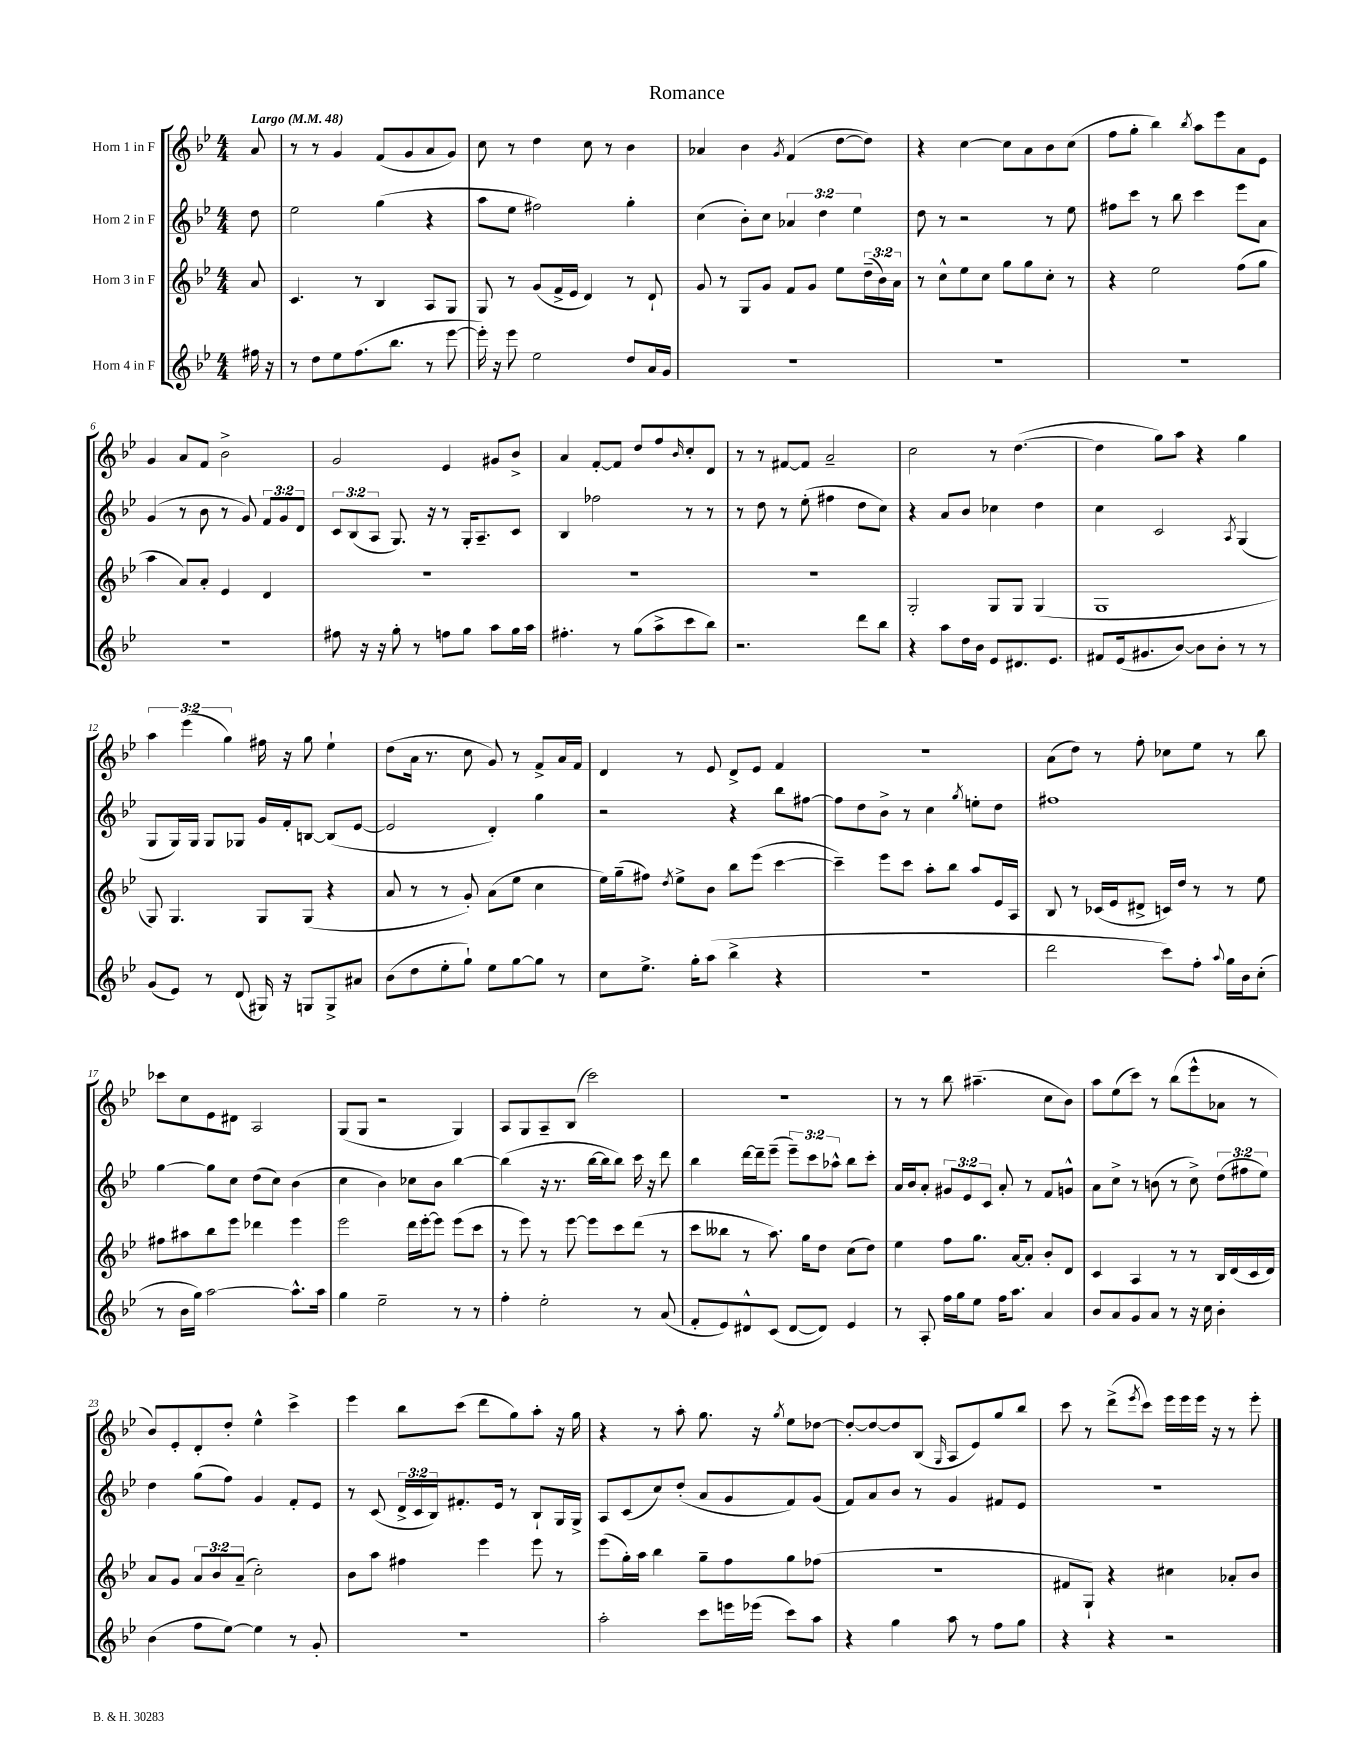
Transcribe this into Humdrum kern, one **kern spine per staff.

**kern	**kern	**kern	**kern
*staff4	*staff3	*staff2	*staff1
*clefG2	*clefG2	*clefG2	*clefG2
*k[b-e-]	*k[b-e-]	*k[b-e-]	*k[b-e-]
*M4/4	*M4/4	*M4/4	*M4/4
*MM48	*MM48	*MM48	*MM48
16ff#\	8a/	8dd\	8a/
16r	.	.	.
=	=	=	=
8r	4.c/	2ee-\	8r
8dd\L	.	.	8r
8ee-\	.	.	4g/
(8.ff\	8r	.	.
.	4B-/	(4gg\	(8f/L
8.bb-\J	.	.	.
.	.	.	8g/
8r	8A/L	4r	8a/
[8eee-\	8G/J	.	8g/J)
=	=	=	=
16eee-'\])	8G/	8aa\L	8cc\
16r	.	.	.
8eee-\	8r	8ee-\J	8r
2ee-\	(8g/L	2ff#\)	4dd\
.	16f^/L	.	.
.	16e-/JJ	.	.
.	4d/)	.	8cc\
.	.	.	8r
8dd/L	8r	4gg'\	4b-\
16a/L	8d`/	.	.
16g/JJ	.	.	.
=	=	=	=
1r	8g/	(4cc\	4a-/
.	8r	.	.
.	8G/L	8b-'\L)	4b-\
.	8g/J	8cc\J	.
.	.	.	8qg/
.	8f/L	6a-/	(4f/
.	8g/J	.	.
.	.	6dd\	.
.	8ee-\L	.	[8dd\L
.	.	6ee-\	.
.	(24dd~\L	.	8dd\]J)
.	24b-\)	.	.
.	24a\JJ	.	.
=	=	=	=
1r	8r	8dd\	4r
.	8cc^^\L	8r	.
.	8ee-\	2r	[4cc\
.	8cc\J	.	.
.	8gg\L	.	8cc\]L
.	8gg\	.	8a\
.	8cc'\J	8r	8b-\
.	8r	8ee-\	(8cc\J
=	=	=	=
1r	4r	8ff#\L	8ff\L
.	.	8ccc\J	8gg'\J
.	2ee-\	8r	4bb-\)
.	.	8bb-\	.
.	.	.	8qbb-/
.	.	4ccc\	8aa\L
.	.	.	8eee-\
.	(8ff\L	8eee-\L	8a\
.	8gg\J	8a\J	8e-\J
=	=	=	=
1r	4aa\	(4g/	4g/
.	8a/L)	8r	8a/L
.	8a'/J	8b-\	8f/J
.	4e-/	8r	2b-^\
.	.	8g/)	.
.	4d/	12f/L	.
.	.	12g/	.
.	.	12d/J	.
=	=	=	=
8ff#\	1r	12c/L	2g/
.	.	(12B-/	.
16r	.	.	.
.	.	12A/J	.
16r	.	.	.
8gg'\	.	8.G/)	.
8r	.	.	.
.	.	16r	.
8ff\L	.	8r	4e-/
8gg\J	.	16G'/LK	.
.	.	8.A~/	.
8aa\L	.	.	8g#/L
16gg\L	.	8c/J	8b-^/J
16aa\JJ	.	.	.
=	=	=	=
4.ff#'\	1r	4B-/	4a/
.	.	2ff-\	[8f'/L
8r	.	.	8f/]J
(8gg\L	.	.	8dd/L
8aa^\	.	.	8ff/
.	.	.	16qqb-/
8ccc\	.	8r	8cc'/
8bb-\J)	.	8r	8d/J
=	=	=	=
2.r	1r	8r	8r
.	.	8dd\	8r
.	.	8r	[8f#/L
.	.	(8ee-'\	8f#/]J
.	.	4ff#\	2a~/
8ddd\L	.	8dd\L	.
8bb-\J	.	8cc\J)	.
=	=	=	=
4r	2G'/	4r	2cc\
8aa\L	.	8a/L	.
16dd\L	.	8b-/J	.
16b-\JJ	.	.	.
8e-/L	8G/L	4cc-\	8r
8.d#/	8G/J	.	([4.dd\
.	(4G/	4dd\	.
8.e-/J	.	.	.
=	=	=	=
8f#/L	1G	4cc\	4dd\]
(16e-/k	.	.	.
8.g#/	.	.	.
.	.	2c/	8gg\L)
[8b-/J)	.	.	8aa\J
8b-\]L	.	.	4r
8b-'\J	.	.	.
.	.	8qA/	.
8r	.	(4G/	4gg\
8r	.	.	.
=	=	=	=
(8g/L	8G/)	8G/L	6aa\
8e-/J)	4.G/	16G/L)	.
.	.	.	(6eee-\
.	.	16G/JJ	.
8r	.	8G/L	.
.	.	.	6gg\)
(8d/	.	8G-/J	.
16G#/)	8G/L	16g/LL	16ff#\
16r	.	16f'/J	16r
8G/L	(8G/J	[8B/J	8gg\
8G^/	4r	(8B/]L	4ee-`\
8a#/J	.	[8e-/J	.
=	=	=	=
(8b-\L	8a/	2e-/]	(8dd\L
8dd\	8r	.	16a\Jk
.	.	.	8.r
8ee-'\	8r	.	.
8gg`\J)	8g'/)	.	8cc\
8ee-\L	(8a\L	4d'/)	8g/)
[8gg\	8ee-\J	.	8r
8gg\]J	4cc\	4gg\	8f^/L
8r	.	.	16a/L
.	.	.	16f/JJ
=	=	=	=
8cc\L	16ee-\LL)	2r	4d/
.	(16gg~\J	.	.
8.ee-^\J	8ff#\J)	.	.
.	8qdd/	.	.
.	8ee-^\L	.	8r
16gg'\LK	.	.	.
(8aa\J	8b-\J	.	8e-/
4bb-^\	8bb-\L	4r	8d^/L
.	(8eee-\J	.	8e-/J
4r	[4ccc\	8bb-\L	4f/
.	.	[8ff#\J	.
=	=	=	=
1r	4ccc~\])	8ff#\]L	1r
.	.	8dd\	.
.	8eee-\L	8b-^\J	.
.	8ccc\J	8r	.
.	8aa'\L	4cc\	.
.	8bb-\J	.	.
.	.	8qgg/	.
.	8aa/L	8ee'\L	.
.	16e-/L	8dd\J	.
.	16A/JJ	.	.
=	=	=	=
2ddd\	8B-/	1ff#	(8a\L
.	8r	.	8dd\J)
.	(16c-/LL	.	8r
.	16e-/J	.	.
.	8d#^/J	.	8ff'\
8ccc\L)	16c/LL)	.	8cc-\L
.	16dd/JJ	.	.
8ff'\J	8r	.	8ee-\J
8qqaa/	.	.	.
16gg\LL	8r	.	8r
16b-\J	.	.	.
(8cc'\J	8ee-\	.	8bb-\
=	=	=	=
8r	8ff#\L	[4gg\	8ccc-\L
16b-\LL	8aa#\	.	8cc\
16gg\JJ)	.	.	.
[2aa\	8bb-\	8gg\]L	8e-\
.	8eee-\J	8cc\J	8d#\J
.	4ddd-\	(8dd\L	2A/
.	.	8cc\J)	.
8.aa^^\]L	4eee-\	(4b-\	.
16aa\Jk	.	.	.
=	=	=	=
4gg\	2eee-\	4cc\	(8G/L
.	.	.	8G/J
2ee-~\	.	4b-\)	2r
.	16ddd\LL	8cc-\L	.
.	[16eee-'\J	.	.
.	8eee-\]J	8b-\J	.
8r	(8eee-\L	[4bb-\	4G/)
8r	8ccc\J	.	.
=	=	=	=
4ff'\	8r	(4bb-\]	8A/L
.	8eee-\)	.	8G/
2ee-'\	8r	16r	8A~/
.	.	8.r	.
.	[8eee-\	.	(8B-/J
.	8eee-\]L	[16bb-\LL	2ccc\)
.	.	16bb-\]J	.
.	8ccc\	8bb-\J)	.
8r	(8ddd\J	16ccc\	.
.	.	16r	.
(8a/	8r	8ddd\	.
=	=	=	=
8f'/L	8ccc\L	4bb-\	1r
8e-/)	8bb--\J	.	.
8d#^^/	8r	[16ddd\LL	.
.	.	16ddd~\]J	.
(8c/J	8.aa\)	(8eee-~\J	.
[8d#/L	.	12eee-~\L)	.
.	16gg\LK	.	.
.	.	12ccc\	.
8d#/]J)	8dd\J	.	.
.	.	12aa-^^\J	.
4e-/	(8cc\L	8bb-\L	.
.	8dd\J)	8ccc'\J	.
=	=	=	=
8r	4ee-\	16a/LL	8r
.	.	16b-/J	.
8A'/	.	8a'/J	8r
16ff\LL	8ff\L	12g#/L	8bb-\
16gg\J	.	.	.
.	.	12e-/	.
8ee-\J	8.gg\J	.	(4.aa#~\
.	.	12c/J	.
16ff\LK	.	8a'/	.
8.aa\J	[16a/LK	.	.
.	8a'/]J	8r	.
4a/	8b-'/L	8f/L	8cc\L
.	8d/J	8g^^/J	8b-\J)
=	=	=	=
8b-/L	4c/	8a\L	8aa\L
8a/	.	8cc^\J	(8ee-\
8g/	4A/	8r	8ccc\J)
8a/J	.	(8b\	8r
8r	8r	8r	(8bb-\L
16r	8r	8cc^\)	8eee-^^\
16cc\	.	.	.
4b-'\	16B-/LL	(12dd\L	8a-\J
.	(16d/	.	.
.	.	12ff#\	.
.	16c/	.	8r
.	.	12ee-\J)	.
.	16d/JJ)	.	.
=	=	=	=
(4b-\	8a/L	4dd\	8b-/L)
.	8g/J	.	8e-'/
8ff\L	12a/L	(8gg\L	8d'/
.	12b-/	.	.
[8ee-\J)	.	8ff\J)	8dd'/J
.	(12a~/J	.	.
4ee-\]	2cc'\)	4g/	4ee-^^\
8r	.	8f'/L	4ccc^\
8g'/	.	8e-/J	.
=	=	=	=
1r	8b-\L	8r	4eee-\
.	8aa\J	(8c/	.
.	4ff#\	24d^/LL	8bb-\L
.	.	24c/	.
.	.	24B-/J)	.
.	.	8.f#'/	(8ccc\J
.	4eee-\	.	8ddd\L
.	.	16e-/Jk	.
.	.	8r	8gg\)
.	8eee-\	8B-`/L	8aa'\J
.	8r	16G/L	16r
.	.	16G^/JJ	16gg\
=	=	=	=
2aa'\	(8eee-\L	8A/L	4r
.	16gg'\L)	(8c/	.
.	16aa\JJ	.	.
.	4bb-\	8cc/)	8r
.	.	(8dd'/J	8aa'\
8ccc\L	8gg~\L	8a/L	8.gg\
16eee\L	8ff\	8g/	.
(16eee-\JJ	.	.	16r
.	.	.	8qgg/
8ccc\L)	8gg\	8f/)	8ee-\L
8aa\J	(8ff-\J	(8g/J	[8dd-\J
=	=	=	=
4r	1r	8f/L)	8dd-'/_L
.	.	8a/	8dd-/_
4gg\	.	8b-/J	8dd-/]
.	.	8r	(8B-/J
.	.	.	16qqG/
8aa\	.	4g/	8A/L
8r	.	.	8e-/)
8ff\L	.	8f#/L	8gg/
8gg\J	.	8e-/J	8bb-/J
=	=	=	=
4r	8f#/L	1r	8ccc\
.	8G`/J)	.	8r
4r	4r	.	(8ddd^\L
.	.	.	8qeee-/
.	.	.	8ccc\J)
2r	4cc#\	.	16eee-\LL
.	.	.	16eee-\
.	.	.	16eee-\JJ
.	.	.	16r
.	8a-'/L	.	8r
.	8b-/J	.	8eee-'\
==	==	==	==
*-	*-	*-	*-
